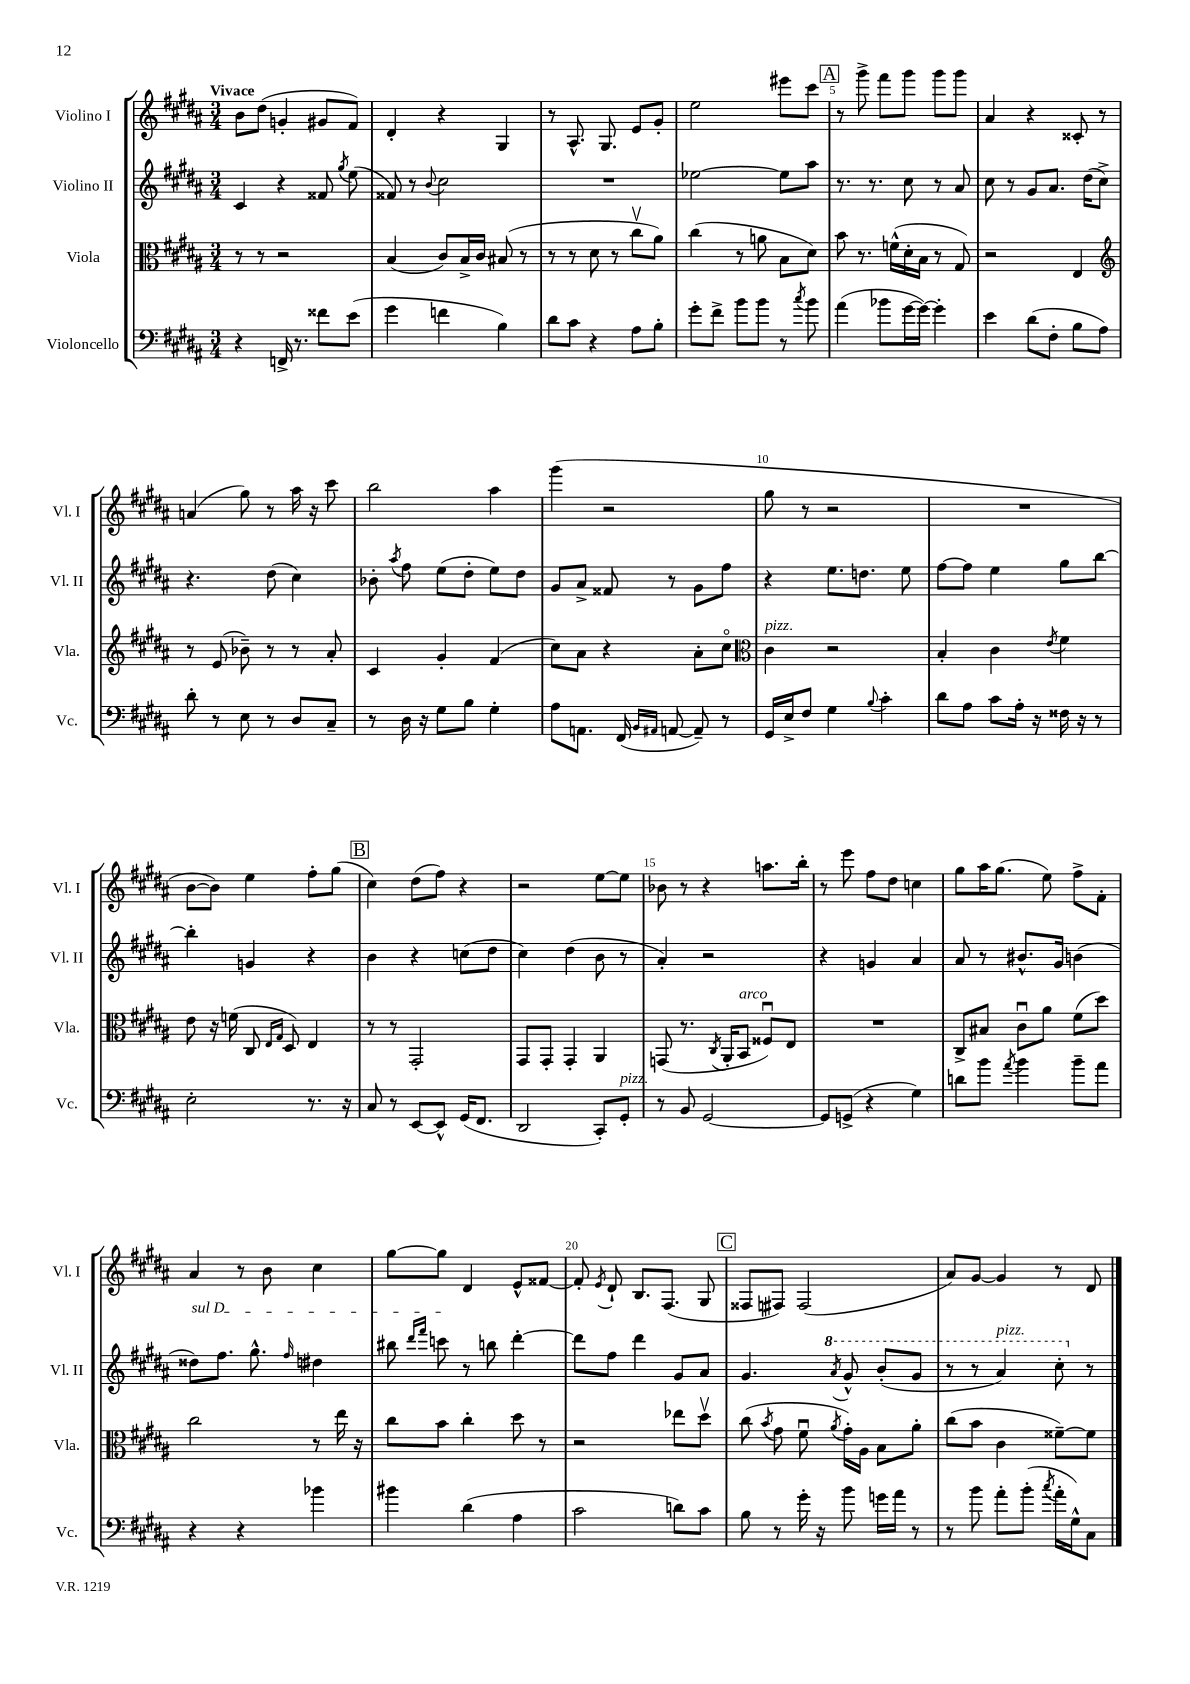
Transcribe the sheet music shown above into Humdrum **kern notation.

**kern	**kern	**kern	**kern
*staff4	*staff3	*staff2	*staff1
*clefF4	*clefC3	*clefG2	*clefG2
*k[f#c#g#d#a#]	*k[f#c#g#d#a#]	*k[f#c#g#d#a#]	*k[f#c#g#d#a#]
*M3/4	*M3/4	*M3/4	*M3/4
4r	8r	4c#	8b
.	8r	.	(8dd#
16FF^	2r	4r	4g'
8.r	.	.	.
8f##	.	8f##	8g#
.	.	8qgg#	.
(8e	.	(8ee	8f#)
=	=	=	=
4g#	(4B	8f##)	4d#'
.	.	8r	.
.	.	8qqb	.
4f	8c#)	2cc#	4r
.	16B^	.	.
.	16c#	.	.
4B)	(8B#	.	4G#
.	8r	.	.
=	=	=	=
8d#	8r	2.r	8r
8c#	8r	.	8.A#^^
4r	8d#	.	.
.	.	.	8.G#
.	8r	.	.
8A#	8cc#v	.	8e
8B'	8a#)	.	8g#'
=	=	=	=
8g#'	(4cc#	[2ee-	2ee
8f#^	.	.	.
8b	8r	.	.
8b	8a	.	.
8r	8B	8ee-]	8eee#
8qcc#	.	.	.
8b	8d#)	8aa#	8ccc#
=	=	=	=
(4a#	8b	8.r	8r
.	8.r	.	8ggg#^
.	.	8.r	.
8b-	.	.	8fff#
.	(16f^^	.	.
[16g#	16d#'	8cc#	8ggg#
16g#_)	16B	.	.
4g#']	8r	8r	8ggg#
.	8G#)	8a#	8ggg#
=	=	=	=
4e	2r	8cc#	4a#
.	.	8r	.
(8d#	.	8g#	4r
8F#'	.	8.a#	.
8B	4E	.	8c##'
.	.	(16dd#	.
8A#)	.	8cc#^)	8r
=	=	=	=
*	*clefG2	*	*
8d#'	8r	4.r	(4a
8r	(8e	.	.
8E	8b-~)	.	8gg#)
8r	8r	(8dd#	8r
8D#	8r	4cc#)	16aa#
.	.	.	16r
8C#~	8a#'	.	8ccc#
=	=	=	=
8r	4c#	8b-'	2bb
.	.	8qaa#	.
16D#	.	8ff#	.
16r	.	.	.
8G#	4g#'	(8ee	.
8B	.	8dd#'	.
4G#'	(4f#	8ee)	4aa#
.	.	8dd#	.
=	=	=	=
8A#	8cc#)	8g#	(4ggg#
8.AA	8a#	8a#^	.
.	4r	8f##	2r
(16FF#	.	.	.
16qqBB	.	.	.
16qqAA#	.	.	.
[8AA	.	8r	.
8AA~])	8a#'	8g#	.
8r	8cc#o	8ff#	.
=	=	=	=
*	*clefC3	*	*
16GG#	4c#	4r	8gg#
16E^	.	.	.
8F#	.	.	8r
4G#	2r	8.ee	2r
.	.	8.dd	.
8qqB	.	.	.
4c#'	.	.	.
.	.	8ee	.
=	=	=	=
8d#	4B'	[8ff#	2.r
8A#	.	8ff#]	.
8c#	4c#	4ee	.
16A#'	.	.	.
16r	.	.	.
.	8qe	.	.
16F##	4f#	8gg#	.
16r	.	.	.
8r	.	[8bb	.
=	=	=	=
2E'	8e	4bb']	[8b
.	16r	.	8b])
.	(16f	.	.
.	8C#	4g	4ee
.	16qqE	.	.
.	16qqG#	.	.
.	8D#)	.	.
8.r	4E	4r	8ff#'
.	.	.	(8gg#
16r	.	.	.
=	=	=	=
8C#	8r	4b	4cc#)
8r	8r	.	.
[8EE	2GG#'	4r	(8dd#
8EE^^]	.	.	8ff#)
(16GG#	.	(8cc	4r
8.FF#	.	.	.
.	.	8dd#	.
=	=	=	=
2DD#	8GG#	4cc#)	2r
.	8GG#'	.	.
.	4GG#'	(4dd#	.
8CC#')	4AA#	8b	[8ee
8GG#'	.	8r	8ee]
=	=	=	=
8r	(8GG	4a#')	8b-
8BB	8.r	.	8r
[2GG#	.	2r	4r
.	8qC#	.	.
.	16AA#'	.	.
.	8BB	.	.
.	8F##u)	.	8.aa
.	8E	.	.
.	.	.	16bb'
=	=	=	=
8GG#]	2.r	4r	8r
(8GG^	.	.	8eee
4r	.	4g	8ff#
.	.	.	8dd#
4G#)	.	4a#	4cc
=	=	=	=
8d	8C#^	8a#	8gg#
8b	8B#	8r	16aa#
.	.	.	(8.gg#
8qa#	.	.	.
4b	8c#u	8.b#^^	.
.	8a#	.	8ee)
.	.	16g#	.
8b~	(8f#	(4b	8ff#^
8a#	8dd#)	.	8f#'
=	=	=	=
4r	2cc#	8dd##)	4a#
.	.	8.ff#	.
4r	.	.	8r
.	.	8.gg#^^	.
.	.	.	8b
.	.	16qqff#	.
4b-	8r	4dd#	4cc#
.	16ee	.	.
.	16r	.	.
=	=	=	=
4b#	8cc#	8bb#	[8gg#
.	.	16qqddd#	.
.	.	16qqfff#	.
.	8b	8ccc	8gg#]
(4d#	4cc#'	8r	4d#
.	.	8bb	.
4A#	8dd#	[4ddd#'	8e^^
.	8r	.	[8f##
=	=	=	=
2c#	2r	8ddd#]	8f##']
.	.	.	8qe
.	.	8ff#	8d#`
.	.	4ddd#	8.B
.	.	.	(8.F#
8d)	8ee-	8g#	.
8c#	8dd#v	8a#	8G#
=	=	=	=
8B	(8cc#	4.g#	8F##
.	8qb	.	.
8r	8g#	.	8F#)
16g#'	8f#u	.	(2F#
16r	.	.	.
.	8qa#	8qaa#	.
8b	16g#')	8gg#^^	.
.	16A#	.	.
16g	8B	(8bb'	.
16a#	.	.	.
8r	8a#'	8gg#	.
=	=	=	=
8r	(8cc#	8r	8a#)
8b	8b	8r	[8g#
8a#'	4c#	4aa#)	4g#]
(8b'	.	.	.
8qcc#	.	.	.
16a#'	[8f##~)	8ccc#'	8r
16G#^^)	.	.	.
8C#	8f##]	8r	8d#
==	==	==	==
*-	*-	*-	*-
